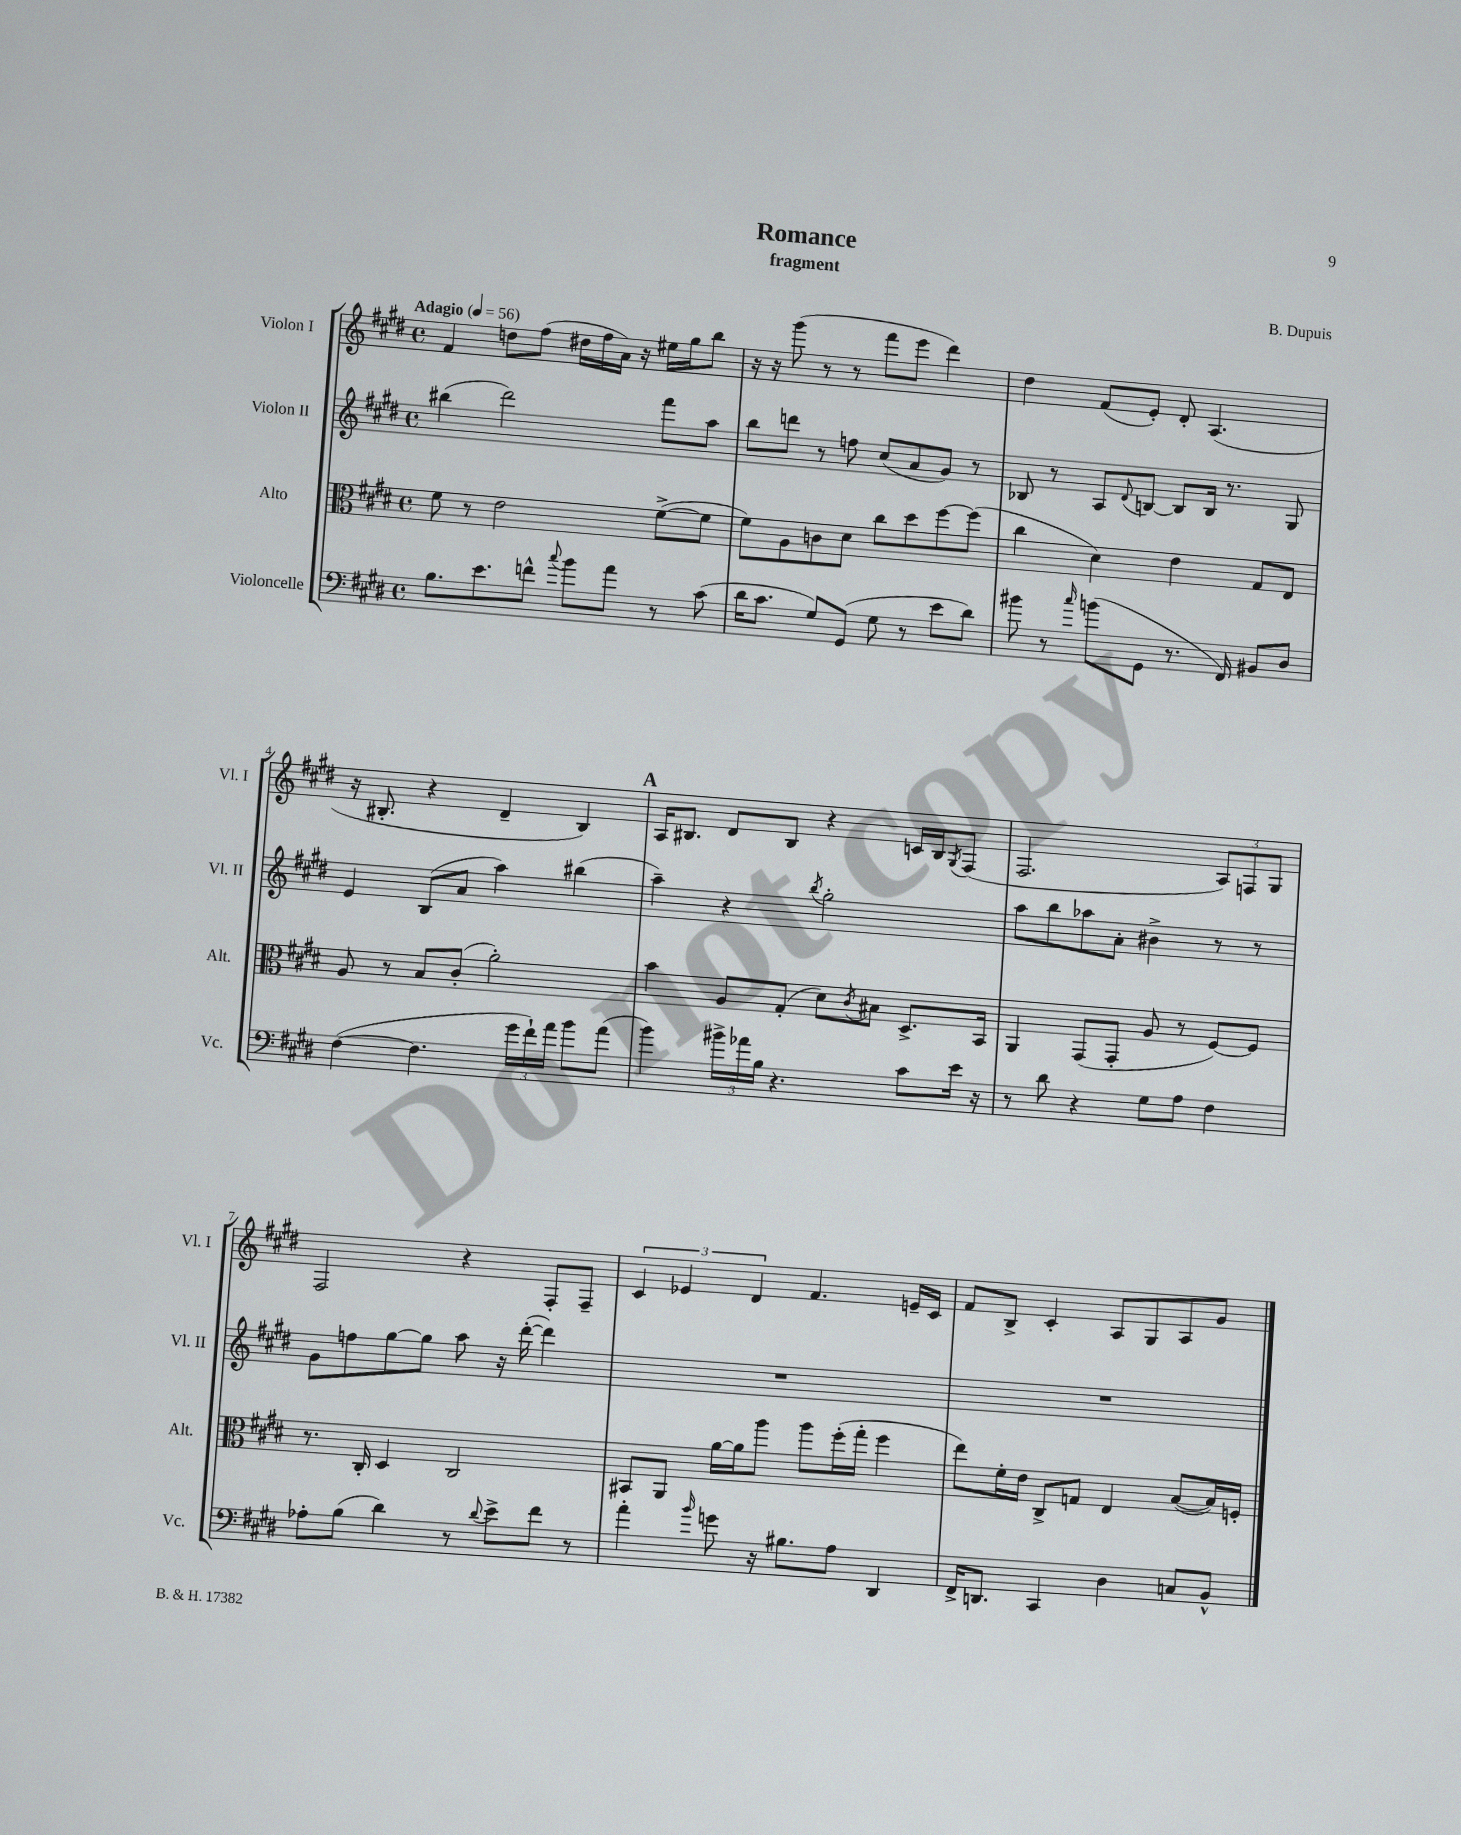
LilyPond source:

\header { title = "Romance" composer = "B. Dupuis" subtitle = "fragment" }
<<
\new StaffGroup <<
\new Staff = "s0" \with { instrumentName = "Violon I" shortInstrumentName = "Vl. I" } {
    \clef treble \key e \major \defaultTimeSignature \time 4/4 \tempo "Adagio" 4 = 56
    fis'4 d''8 fis''8( dis''16 fis''16 a'16) r16 eis''16 gis''16 b''8 |
    r16 r16 gis'''8( r8 r8 fis'''8 e'''8 dis'''4) |
    dis''4 fis'8( e'8-.) dis'8-. a4.( |
    r16 bis8.-. r4 dis'4-- bis4) |
    \mark \markup { \bold "A" } a16 bis8. dis'8 bis8 r4 c'16 bis16 \acciaccatura { gis8 } fis8( |
    fis2. \tuplet 3/2 { a8) f8 gis8 } |
    fis2 r4 fis8-. fis8-- |
    \tuplet 3/2 { cis'4 ees'4 dis'4 } fis'4. e'16-- cis'16 |
    fis'8 b8-> cis'4-. a8 gis8 a8 gis'8 \bar "|." |
}
\new Staff = "s1" \with { instrumentName = "Violon II" shortInstrumentName = "Vl. II" } {
    \clef treble \key e \major \defaultTimeSignature \time 4/4
    bis''4( dis'''2) fis'''8 a''8 |
    b''8 d'''8 r8 f''8 cis''8( a'8 gis'8) r8 |
    bes8 r8 a8 \appoggiatura { dis'8 } b8~ b8 b16 r8. gis8 |
    e'4 b8( a'8 a''4) bis''4( |
    \mark \markup { \bold "A" } a''4--) r4 \acciaccatura { b''8 } gis''2-. |
    a''8 b''8 aes''8 a'8-. bis'4-> r8 r8 |
    gis'8 f''8 gis''8~ gis''8 a''8 r16 dis'''16~-.( dis'''4) |
    R1 |
    R1 \bar "|." |
}
\new Staff = "s2" \with { instrumentName = "Alto" shortInstrumentName = "Alt." } {
    \clef alto \key e \major \defaultTimeSignature \time 4/4
    fis'8 r8 e'2 fis'8~->( fis'8 |
    fis'8) a8 c'8 dis'8 cis''8 dis''8 fis''8~ fis''8( |
    cis''4 dis'4) e'4 gis8 e8 |
    a8 r8 b8 cis'8-.( a'2-.) |
    \mark \markup { \bold "A" } b'4 a8 gis8-.( dis'8) \acciaccatura { cis'8 } bis8 dis8.-> b,16 |
    a,4 gis,8( gis,8-. a8 r8 fis8~) fis8 |
    r8. cis16-. dis4 cis2 |
    bis,8 a,8 a'16~ a'16 a''8 a''8 fis''16-.( gis''16-. fis''4 |
    e''8) fis'16-. e'16 cis8-> g8 e4 b8~( b16) f16-. \bar "|." |
}
\new Staff = "s3" \with { instrumentName = "Violoncelle" shortInstrumentName = "Vc." } {
    \clef bass \key e \major \defaultTimeSignature \time 4/4
    b8. e'8. f'8-^ \appoggiatura { cis''8 } b'8 a'8 r8 cis'8( |
    dis'16 cis'8. gis8) gis,8( gis8 r8 e'8 dis'8) |
    bis'8 r8 \grace { cis''16 } b'8( gis,8 r8. fis,16) bis,8 dis8 |
    fis4~( fis4. \tuplet 3/2 { gis'16 fis'16-!) a'16 } b'8 a'8( |
    \mark \markup { \bold "A" } b'4) \tuplet 3/2 { bis'16-> aes'16 b16 } r4. cis'8 e'16 r16 |
    r8 dis'8 r4 gis8 a8 fis4 |
    aes8-. b8( dis'4) r8 \appoggiatura { dis'8 } e'8-> fis'8 r8 |
    a'4-. \grace { b'16 } g'8 r16 bis8. a8 dis,4 |
    fis,16-> d,8. cis,4 dis4 c8 b,8-^ \bar "|." |
}
>>
>>
